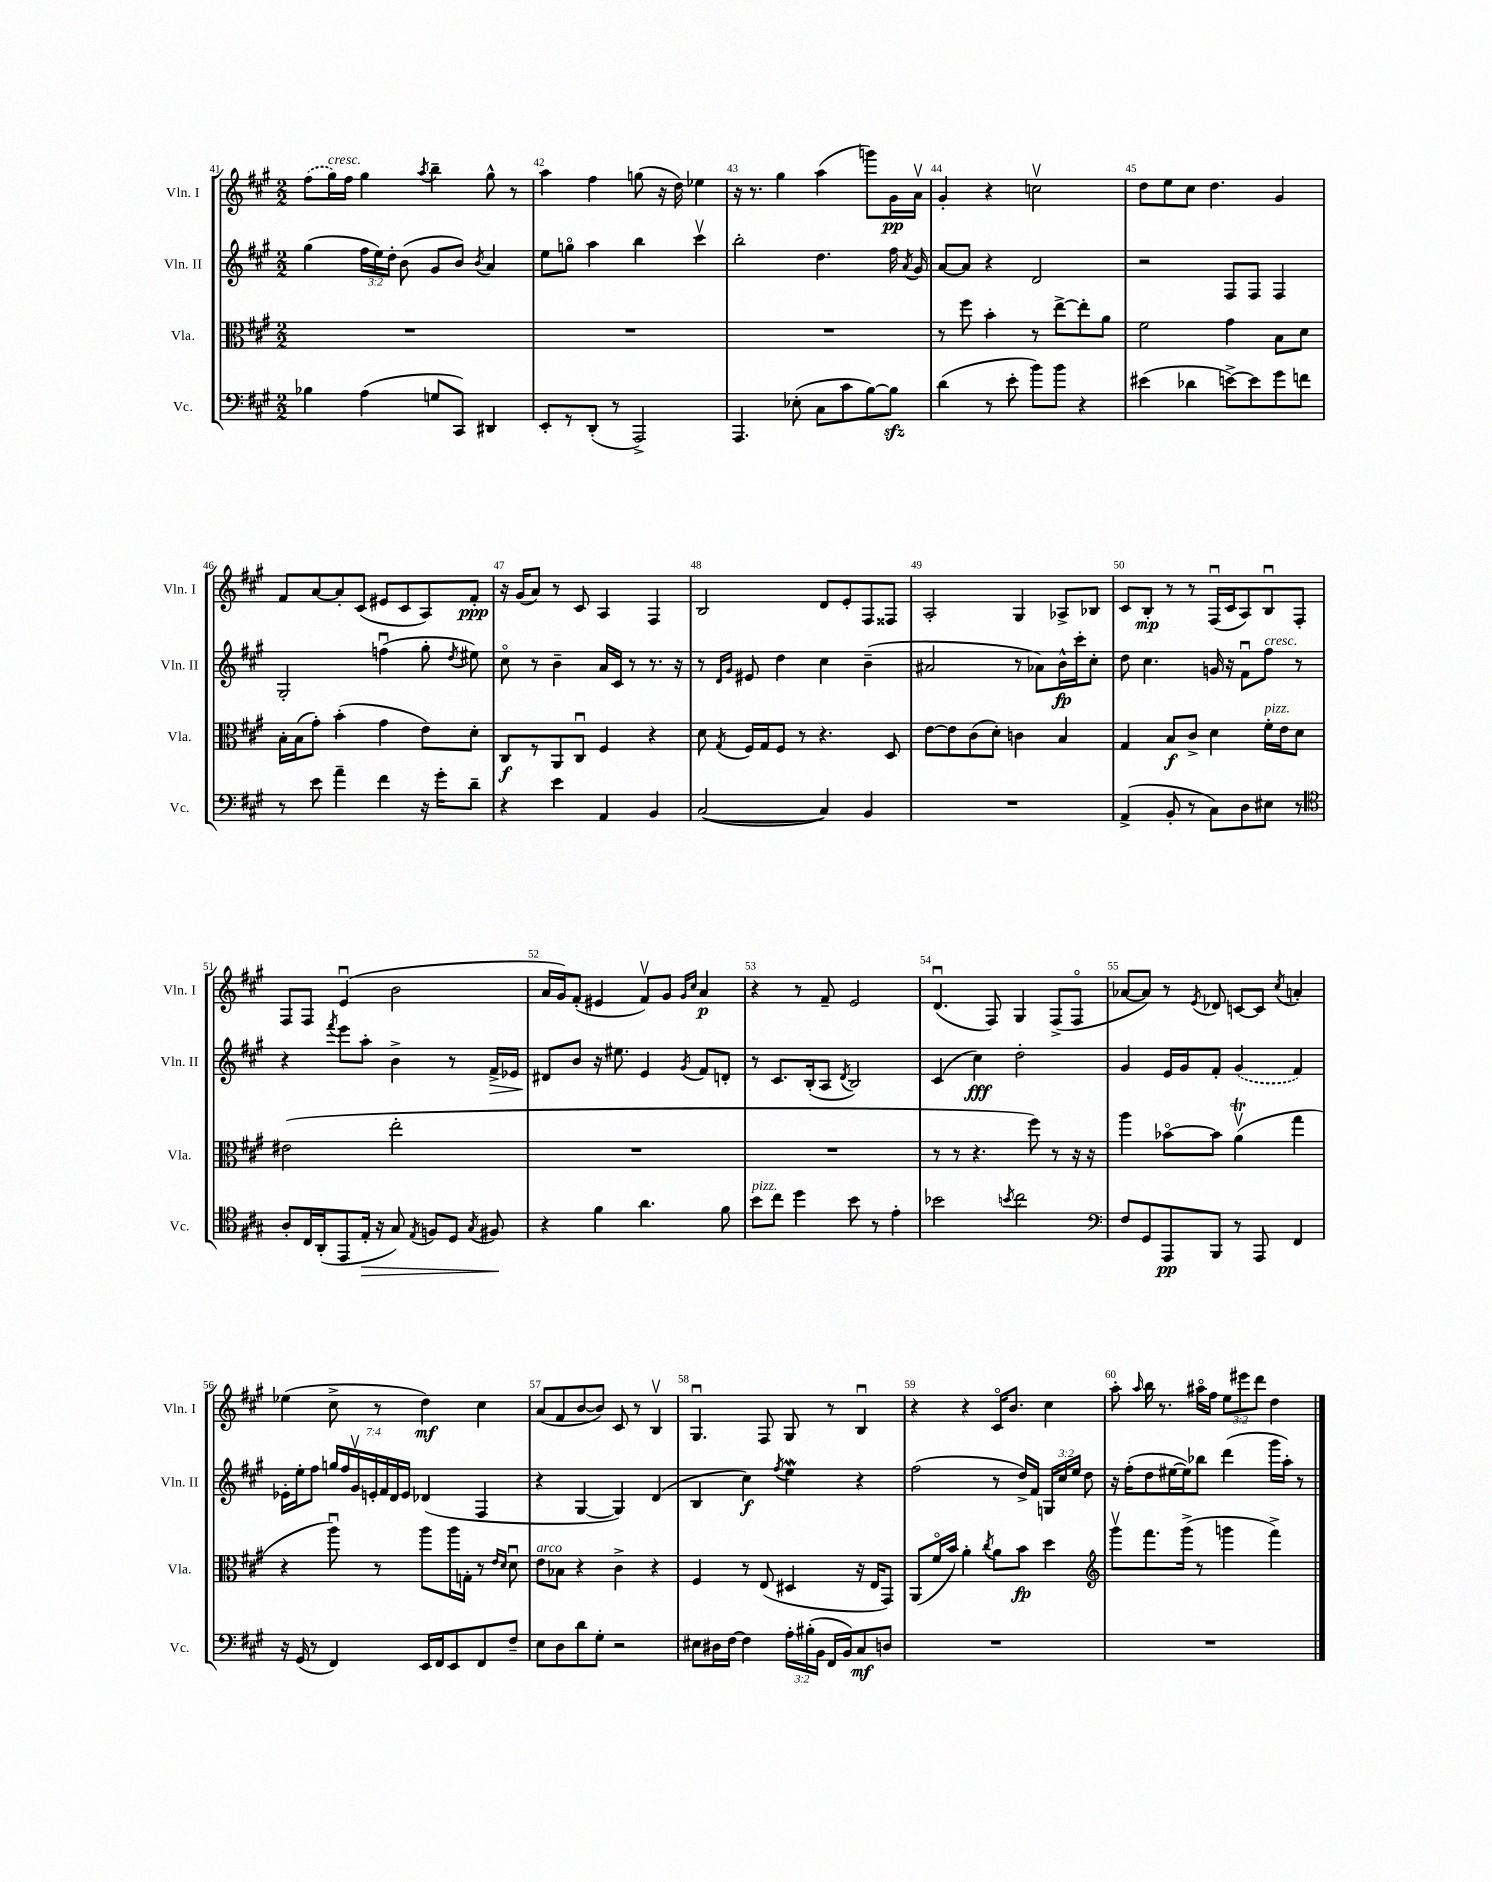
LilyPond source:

<<
\new StaffGroup <<
\new Staff = "s0" \with { instrumentName = "Vln. I" shortInstrumentName = "Vln. I" } {
    \clef treble \key a \major \numericTimeSignature \time 2/2 \override Staff.TupletNumber.text = #tuplet-number::calc-fraction-text
    \autoBeamOff \once \slurDashed fis''8[( gis''16^\markup { \italic "cresc." }) fis''16] gis''4 \acciaccatura { a''8 } b''4-- gis''8-^ r8 |
    a''4 fis''4 g''8( r16 d''16) ees''4 |
    r16 r8. gis''4 a''4( g'''8[) gis'16\pp a'16]\upbow |
    gis'4-. r4 c''2\upbow |
    d''8[ e''8 cis''8] d''4. gis'4 |
    fis'8[ a'8~ a'8-. cis'8]( eis'8[ cis'8 a8) fis'8]-.\ppp |
    r16 gis'16[( a'8]) r8 cis'8 a4 fis4 |
    b2 d'8[ e'8-. fis8 fisis8] |
    a2-. gis4 aes8[-> bes8] |
    cis'8[ b8]-.\mp r8 r8 fis16[\downbow( cis'16 a8) b8\downbow fis8]-. |
    fis8[ fis8] e'4\downbow( b'2 |
    a'16[ gis'16) fis'8]-.( eis'4 fis'8[\upbow) gis'8] \grace { gis'16[ cis''16] } a'4\p |
    r4 r8 fis'8-- e'2 |
    d'4.\downbow( fis8) gis4 fis8[->( fis8]\flageolet |
    aes'8[~ aes'8]) r8 \acciaccatura { e'8 } des'8 c'8[~ c'8] \acciaccatura { cis''8 } a'4-. |
    ees''4( cis''8-> r8 d''4\mf) cis''4 |
    a'8[( fis'8 b'8~ b'8]) cis'8 r8 b4\upbow |
    gis4.\downbow fis8 gis8 r8 b4\downbow |
    r4 r4 cis'16[\flageolet b'8.] cis''4 |
    a''8-. \grace { a''16 } b''16 r8. ais''16[\flageolet fis''16] \tuplet 3/2 { e''8[ eis'''8 d'''8] } d''4 \bar "|." |
}
\new Staff = "s1" \with { instrumentName = "Vln. II" shortInstrumentName = "Vln. II" } {
    \clef treble \key a \major \numericTimeSignature \time 2/2 \override Staff.TupletNumber.text = #tuplet-number::calc-fraction-text
    \autoBeamOff gis''4( \tuplet 3/2 { fis''16[ e''16) d''16]-. } b'8( gis'8[ b'8]) \acciaccatura { b'8 } a'4 |
    e''8[ g''8]\flageolet a''4 b''4 cis'''4\upbow |
    b''2-. d''4. fis''16 \acciaccatura { a'8 } gis'16 |
    a'8[~ a'8] r4 d'2 |
    r2 fis8[ fis8] fis4 |
    gis2-. f''4\downbow( gis''8-. \acciaccatura { d''8 } eis''8) |
    cis''8\flageolet r8 b'4-- a'16[ cis'16] r8 r8. r16 |
    r8 \grace { d'16[ gis'16] } eis'8 d''4 cis''4 b'4--( |
    ais'2 r8 aes'8[) b'16-^\fp cis'''16-. cis''8]-. |
    d''8 cis''4. g'16 r16 fis'8[\downbow fis''8]^\markup { \italic "cresc." } r8 |
    r4 \acciaccatura { fis'''8 } e'''8[ a''8]-. b'4-> r8 fis'16[->\> ees'16] |
    dis'8[\! b'8] r16 eis''8. e'4 \acciaccatura { gis'8 } fis'8[ d'8]-. |
    r8 cis'8.[ b16-.( a8] \acciaccatura { d'8 } b2) |
    cis'4( cis''4\fff) d''2-. |
    gis'4 e'16[ gis'16 fis'8]-. \once \slurDashed gis'4( fis'4) |
    ees'16[-. e''16-. fis''8] \tuplet 7/4 { g''16[ fis''16 gis'16\upbow e'16-. fis'16 d'16 e'16] } des'4( fis4 |
    r4 gis4~ gis4) d'4( |
    b4 cis''4\f) \acciaccatura { fis''8 } e''4\mordent r4 |
    fis''2( r8 d''16[->) fis'16] \tuplet 3/2 { g16[ cis''16 e''16] } d''8 |
    r16 fis''16[-.( d''8 eis''16~ eis''16) bes''8] d'''4( gis'''16[ a''16]-.) r8 \bar "|." |
}
\new Staff = "s2" \with { instrumentName = "Vla." shortInstrumentName = "Vla." } {
    \clef alto \key a \major \numericTimeSignature \time 2/2
    \autoBeamOff R1 |
    R1 |
    R1 |
    r8 fis''8 b'4-. r8 e''8[~-> e''8-. a'8] |
    fis'2 gis'4 b8[ d'8] |
    b16[-. b16( gis'8]-.) b'4-.( gis'4 e'8[) d'8]-. |
    cis8[\f r8 a,8 cis8]\downbow fis4 r4 |
    d'8 \acciaccatura { gis8 } fis16[ gis16 fis8] r8 r4. d8 |
    e'8[~ e'8 cis'8( d'8]-.) c'4 b4 |
    gis4 b8[\f cis'8]-> d'4 fis'16[-.^\markup { \italic "pizz." } e'16 d'8] |
    eis'2( e''2-. |
    R1 |
    R1 |
    r8 r8 r4. fis''8) r8 r16 r16 |
    a''4 bes'8[~\flageolet bes'8] a'4\upbow\trill( gis''4 |
    r4 a''8\downbow) r8 a''8[ a''16 g16]-. r8 \grace { e'16[ d'16] } d'8\downbow |
    e'8[^\markup { \italic "arco" } bes8] r4 cis'4-> r4 |
    fis4 r8 e8( dis4 r16 e16[ gis,8]) |
    a,8[( fis'16\flageolet b'16]) a'4-. \acciaccatura { cis''8 } a'8[ b'8]\fp d''4 |
    \clef treble gis'''8[\upbow fis'''8. gis'''16]->( r8 g'''4 fis'''4->) \bar "|." |
}
\new Staff = "s3" \with { instrumentName = "Vc." shortInstrumentName = "Vc." } {
    \clef bass \key a \major \numericTimeSignature \time 2/2 \override Staff.TupletNumber.text = #tuplet-number::calc-fraction-text
    \autoBeamOff bes4 a4( g8[ cis,8]) dis,4 |
    e,8[-. r8 d,8]-.( r8 a,,2->) |
    a,,4. ees8-.( cis8[ cis'8 b8~) b8]\sfz |
    d'4( r8 e'8-. b'8[) b'8] r4 |
    eis'4( des'4 e'8[~->) e'8 gis'8 f'8] |
    r8 e'8 a'4-- fis'4 r16 gis'16[-. d'8]-- |
    r4 e'4 a,4 b,4 |
    cis2~( cis4) b,4 |
    R1 |
    a,4->( b,8-. r8 cis8[) d8 eis8] r8 |
    \clef tenor a8[-. cis16 a,16-.( e,8 e16]-.\> r16 gis8) \acciaccatura { e8 } f8[ d8] \acciaccatura { gis8 } fis8\! |
    r4 fis'4 a'4. fis'8 |
    b'8[^\markup { \italic "pizz." } cis''8] d''4 b'8 r8 e'4-. |
    bes'2 \acciaccatura { b'8 } cis''2 |
    \clef bass fis8[ gis,8 a,,8\pp b,,8] r8 a,,8 fis,4 |
    r16 gis,16( r8 fis,4) e,16[ fis,16 e,8 fis,8 fis8]-- |
    e8[ d8 d'8 gis8]-. r2 |
    eis8[ dis16 fis16]~ fis4 \tuplet 3/2 { a16[-. bis16-.( b,16] } fis,16[ b,16) cis8\mf d8] |
    R1 |
    R1 \bar "|." |
}
>>
>>
\layout { \context { \Score currentBarNumber = #41 \override BarNumber.break-visibility = ##(#f #t #t) barNumberVisibility = #all-bar-numbers-visible } }
